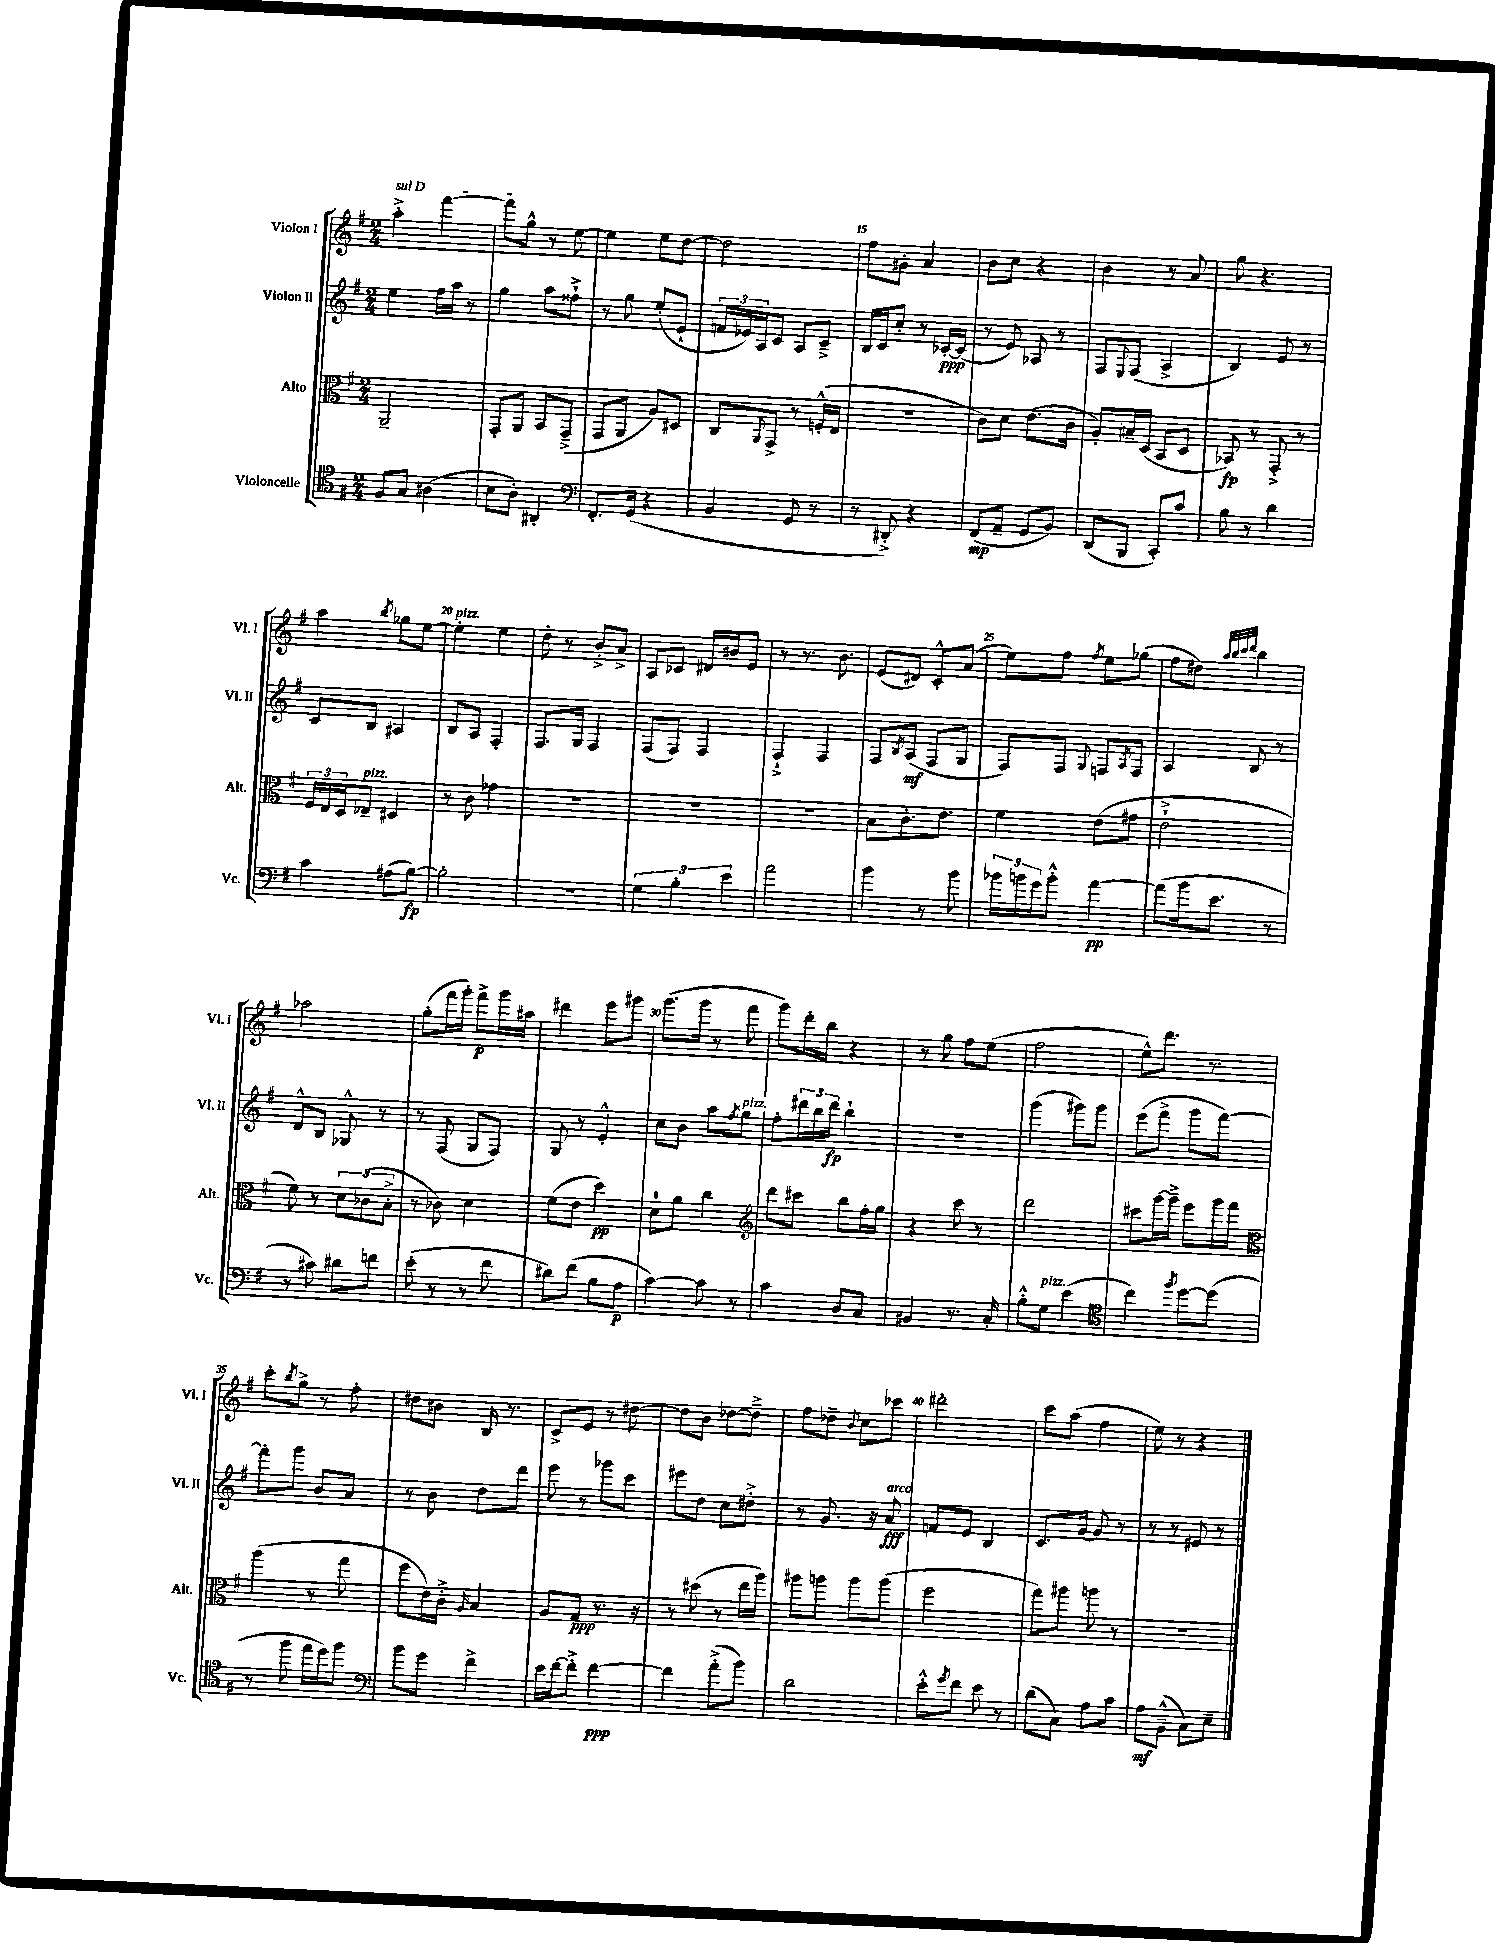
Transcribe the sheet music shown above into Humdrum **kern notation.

**kern	**kern	**kern	**kern
*staff4	*staff3	*staff2	*staff1
*clefC4	*clefC3	*clefG2	*clefG2
*k[f#]	*k[f#]	*k[f#]	*k[f#]
*M2/4	*M2/4	*M2/4	*M2/4
8F#	2AA~	4ee	4aa'^
8G	.	.	.
(4A#	.	16ff#	[4fff#
.	.	16aa	.
.	.	8r	.
=	=	=	=
8B	8GG'	4gg	8fff#]
8A')	8AA	.	8gg^^
4AA#'	8BB	8aa	8r
.	(8GG~^	8ff##`^	[8ee
=	=	=	=
*clefF4	*	*	*
8.FF#'	8GG	8r	4ee]
.	8AA	8gg	.
(16GG	.	.	.
4r	8A)	(8ee'	8ee
.	8D#	8e`	[8dd
=	=	=	=
4BB	8C	24f	2dd]
.	.	24e-)	.
.	.	24A	.
.	8qqAA	.	.
.	8GG^	8c	.
8GG	8r	8A	.
8r	(16F'^^	8c~^	.
.	16E	.	.
=	=	=	=
8r	2r	16B	8ff#
.	.	16c	.
8DD#'^)	.	8cc'	8g#'
4r	.	8r	4a
.	.	[16c-'	.
.	.	(16c-]	.
=	=	=	=
(8FF#	8c)	8r	8b
8AA~	8d	8e)	8cc
8GG	(8.e	8A-	4r
8BB)	.	8r	.
.	16c	.	.
=	=	=	=
(8DD	8A')	8F#	4b
.	.	8qqE	.
8BBB	16B#~	(8F#	.
.	(16D	.	.
8CC')	8BB	4A^	8r
8c	8D	.	8a
=	=	=	=
8B	8BB-)	4B)	8gg
8r	8r	.	4.r
4d	8GG'^	8e	.
.	8r	8r	.
=	=	=	=
4c	24F#	8c	4aa
.	24E	.	.
.	24D	.	.
.	8E-~	8B	.
.	.	.	8qbb
(8A#	4D#	4A#	8gg-
[8B)	.	.	[8ee
=	=	=	=
2B']	8r	8B	4ee']
.	8c	8A	.
.	4g-	4F#'	4ee
=	=	=	=
2r	2r	8.F#	8dd'
.	.	.	8r
.	.	16G	.
.	.	4F#	8b'^
.	.	.	8a^
=	=	=	=
6G	2r	(8F#	8A
.	.	8F#)	8c-
6B'	.	.	.
.	.	4F#	16d#
.	.	.	16b#
6e	.	.	.
.	.	.	8e
=	=	=	=
2a	2r	4F#`^	8r
.	.	.	8.r
.	.	4F#	.
.	.	.	8.b
=	=	=	=
4b	8B	8F#	(8e
.	.	8qB	.
.	8.c'	(8A	8d#)
8r	.	8F#	8c'^^
.	8.e	.	.
8b	.	8G	(8a
=	=	=	=
24b-	4f#	8F#)	8ee)
24b	.	.	.
24g	.	.	.
8b'^^	.	8F#	8ff#
.	.	8qqG	8qff#
[4a	(8e	8F	8ee
.	.	8qA	.
.	8g#	8F	(8gg-
=	=	=	=
(8a]	2e`^	4A	8ff#
16b	.	.	8dd#)
8.e	.	.	.
.	.	.	32qqaa
.	.	.	32qqbb
.	.	.	32qqccc
.	.	.	32qqddd
.	.	8B	4bb
8r	.	8r	.
=	=	=	=
8r	8f#)	8d^^	2aa-
8c#)	8r	8B	.
8d#	12d	8G-^^	.
.	(12c-	.	.
8f	.	8r	.
.	12B'^	.	.
=	=	=	=
(8e'	8r	8r	(8gg'
8r	8c-)	(8F#	16fff#
.	.	.	16ggg')
8r	4d	8G	8fff#^
8f#	.	8F#)	16ggg
.	.	.	16aa#
=	=	=	=
8d#)	(8f#	8G	4ddd#
(8f#	8e	8r	.
8B	4dd)	4e'^^	8eee
8A	.	.	8ggg#
=	=	=	=
[4c)	8d	8cc	(8.ggg
.	8a	8b	.
.	.	.	16ggg
8c]	4cc	8aa	8r
.	.	8qff#	.
8r	.	8gg	8fff#
=	=	=	=
*	*clefG2	*	*
4c	8ddd	8ff#'	8ggg)
.	8ccc#	24ddd#	16ddd'
.	.	24bb	.
.	.	.	16bb
.	.	24ddd#	.
8D	8bb	4bb`	4r
8C	16ff#'	.	.
.	16gg	.	.
=	=	=	=
4BB#	4r	2r	8r
.	.	.	8gg
8.r	8ccc	.	8ff#
.	8r	.	(8ee
16C'	.	.	.
=	=	=	=
8B'^^	2ddd	(4ggg	2ff#
8G	.	.	.
(4e	.	8ggg#)	.
.	.	8ggg#	.
=	=	=	=
*clefC4	*	*	*
4cc)	8ccc#	(8eee	8ee^^)
.	[16ggg	8fff#^	8.ddd
.	16ggg~^]	.	.
8qff#	.	.	.
[8dd	8eee	8ggg	.
.	.	.	8.r
(8dd]	16ggg	[8fff#)	.
.	16fff#	.	.
=	=	=	=
*	*clefC3	*	*
8r	(4aa	8fff#']	8ccc'
.	.	.	8qbb
8ff#	.	8ggg	8gg^
16ee	8r	8b	8r
16dd)	.	.	.
8ff#	8gg	8a	8ff#'
=	=	=	=
*clefF4	*	*	*
8b	8ff#	8r	8dd#
8g	16e)	8b	8b#
.	16c'^	.	.
.	16qqA	.	.
4f#^	4B	8dd	16B
.	.	.	8.r
.	.	8ddd	.
=	=	=	=
16e	8A	8eee	8c^
[16f#	.	.	.
8f#'^]	8G	8r	8e
[4f#	8.r	8ggg-	8r
.	.	8ccc	[8dd#
.	16r	.	.
=	=	=	=
4f#]	8r	8eee#	8dd#]
.	(8dd#	8dd	8b
(8a'^	8r	8cc	[8dd-
8b)	16ee	8dd#'^	8dd-~^]
.	16aa)	.	.
=	=	=	=
2d	8aa#	8r	8ff#
.	8aa	8.g	8dd-~
.	.	.	8qqb
.	8aa	.	8cc
.	.	16r	.
.	(8aa	8a	8ccc-
=	=	=	=
8e'^^	2ff#	8f	2ddd#'
8qg	.	.	.
8f#	.	8e	.
8e	.	4B	.
8r	.	.	.
=	=	=	=
(8d	8gg)	8.c	8ccc
8C)	8aa#	.	(8aa
.	.	[16g	.
8A	8aa	8g]	4ff#
8c	8r	8r	.
=	=	=	=
8A	2r	8r	8ee)
(8BB~^^	.	8r	8r
8C)	.	8e#	4r
8E~	.	8r	.
==	==	==	==
*-	*-	*-	*-
